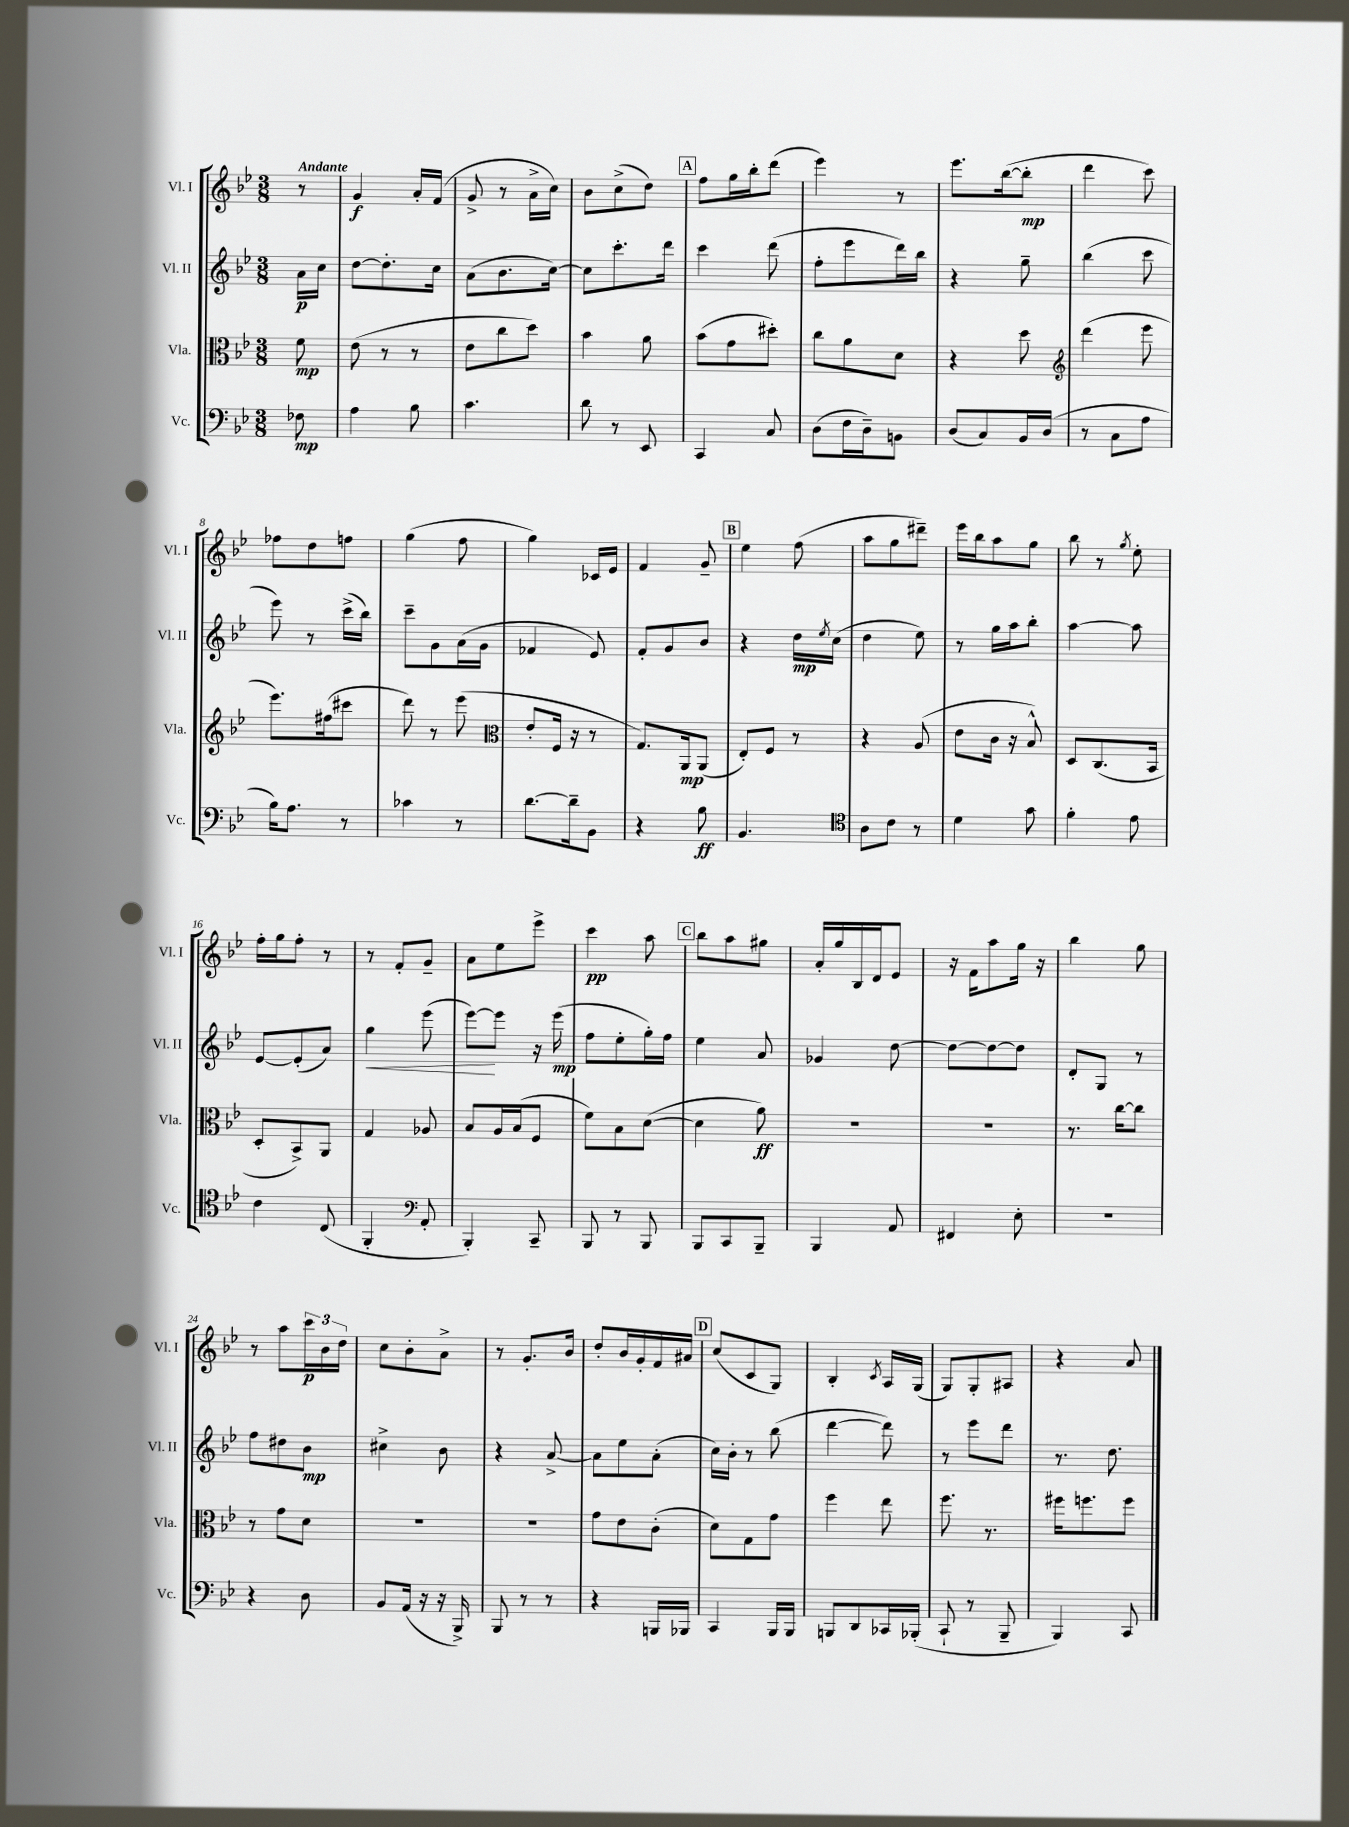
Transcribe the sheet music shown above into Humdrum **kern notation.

**kern	**kern	**kern	**kern
*staff4	*staff3	*staff2	*staff1
*clefF4	*clefC3	*clefG2	*clefG2
*k[b-e-]	*k[b-e-]	*k[b-e-]	*k[b-e-]
*M3/8	*M3/8	*M3/8	*M3/8
8F-	8f	16a	8r
.	.	16cc	.
=	=	=	=
4A	(8e-	[8dd	4g
.	8r	8.dd']	.
8B-	8r	.	16a'
.	.	16cc	(16f
=	=	=	=
4.c	8e-	(8a	8g^
.	8cc	8.b-	8r
.	8dd)	.	16a^
.	.	[16cc)	16cc)
=	=	=	=
8d	4b-	8cc]	8b-
8r	.	8.ccc'	(8cc^
8EE-	8a	.	8dd)
.	.	16ddd	.
=	=	=	=
4CC	(8b-	4ccc	8ff
.	8g	.	16gg
.	.	.	16bb-'
8C	8dd#')	(8ddd	(8ddd
=	=	=	=
(8D	8cc	8ff'	4eee-)
16F	8a	8eee-	.
16D~)	.	.	.
8BB	8d	16ddd)	8r
.	.	16bb-	.
=	=	=	=
(8D	4r	4r	8.eee-
8C)	.	.	.
.	.	.	([16bb-
16BB-	8dd	8gg~	8bb-']
(16D	.	.	.
=	=	=	=
*	*clefG2	*	*
8r	(4ddd	(4bb-	4ddd
8C	.	.	.
8A	8eee-	8ccc	8ccc)
=	=	=	=
16B-)	8.eee-)	8eee-)	8ff-
8.A	.	.	.
.	.	8r	8dd
.	(16ff#	.	.
8r	8ccc#	(16ccc^	8ff
.	.	16bb-)	.
=	=	=	=
4c-	8ddd)	8ccc~	(4gg
.	8r	8g	.
8r	(8eee-	(16a	8ff
.	.	16g	.
=	=	=	=
*	*clefC3	*	*
[8.d	8e-'	4f-	4gg)
.	16F	.	.
16d~]	16r	.	.
8BB-	8r	8e-)	16c-
.	.	.	16e-
=	=	=	=
4r	8.G)	8f'	4f
.	.	8g	.
.	16AA	.	.
8B-	(8AA	8b-	8g~
=	=	=	=
4.BB-	8E-')	4r	4ee-
.	8F	.	.
.	8r	16dd	(8ff
.	.	8qee-	.
.	.	(16cc	.
=	=	=	=
*clefC4	*	*	*
8A	4r	4dd	8aa
8c	.	.	8gg
8r	(8A	8ee-)	8ddd#~)
=	=	=	=
4d	8e-	8r	16eee-
.	.	.	16bb-
.	16c	16gg	8aa
.	16r	16aa	.
8g	8B-^^)	8bb-'	8gg
=	=	=	=
4f'	8D	[4aa	8bb-
.	(8.C	.	8r
.	.	.	8qgg
8e-	.	8aa]	8ee-'
.	16BB-	.	.
=	=	=	=
4c	8D'	[8e-	16ff'
.	.	.	16gg
.	8BB-^)	(8e-']	8ff'
(8C	8AA	8a)	8r
=	=	=	=
4FF'	4G	4gg	8r
.	.	.	8f'
*clefF4	*	*	*
8AA'	8A-	(8eee-	8g~
=	=	=	=
4BBB-')	8B-	[8eee-)	8a
.	16A	8eee-]	8ee-
.	(16B-	.	.
8CC~	8F	16r	8eee-^
.	.	(16eee-	.
=	=	=	=
8BBB-	8f)	8ff	4ccc
8r	8B-	8ee-'	.
8BBB-	([8d	16gg')	8aa
.	.	16ff	.
=	=	=	=
8BBB-	4d]	4ee-	8bb-
8CC	.	.	8aa
8BBB-~	8a)	8a	8gg#
=	=	=	=
4BBB-	4.r	4g-	16a'
.	.	.	16gg
.	.	.	16B-
.	.	.	16d
8AA	.	[8dd	8e-
=	=	=	=
4FF#	4.r	8dd_	16r
.	.	.	16f
.	.	8dd_	8aa
8E-'	.	8dd]	16gg
.	.	.	16r
=	=	=	=
4.r	8.r	8d'	4bb-
.	.	8G	.
.	[16cc	.	.
.	8cc]	8r	8gg
=	=	=	=
4r	8r	8ff	8r
.	8g	8dd#	8aa
8D	8d	8b-	24ccc
.	.	.	24b-
.	.	.	24dd
=	=	=	=
8BB-	4.r	4cc#^	8cc
(16AA	.	.	8b-'
16r	.	.	.
16r	.	8b-	8a^
16BBB-^)	.	.	.
=	=	=	=
8BBB-	4.r	4r	8r
8r	.	.	8.g'
8r	.	[8a^	.
.	.	.	16b-
=	=	=	=
4r	8g	8a]	8dd'
.	8e-	8ee-	16b-
.	.	.	16g'
16BBB	(8c'	(8a'	16f
16BBB-	.	.	16a#
=	=	=	=
4CC	8d)	16cc)	(8cc
.	.	16b-'	.
.	8G	8r	8c
16BBB-	8g	(8bb-	8G)
16BBB-	.	.	.
=	=	=	=
8BBB	4ff	[4ddd	4B-'
8DD	.	.	.
.	.	.	8qc
16CC-	8ee-	8ddd])	16A
(16BBB-'	.	.	(16G
=	=	=	=
8CC`	8.ff	8r	8G)
8r	.	8eee-	8G'
.	8.r	.	.
8BBB-~	.	8ddd	8A#
=	=	=	=
4BBB-)	16ff#	8.r	4r
.	8.ff	.	.
.	.	8.dd	.
8CC	8ff	.	8a
==	==	==	==
*-	*-	*-	*-
